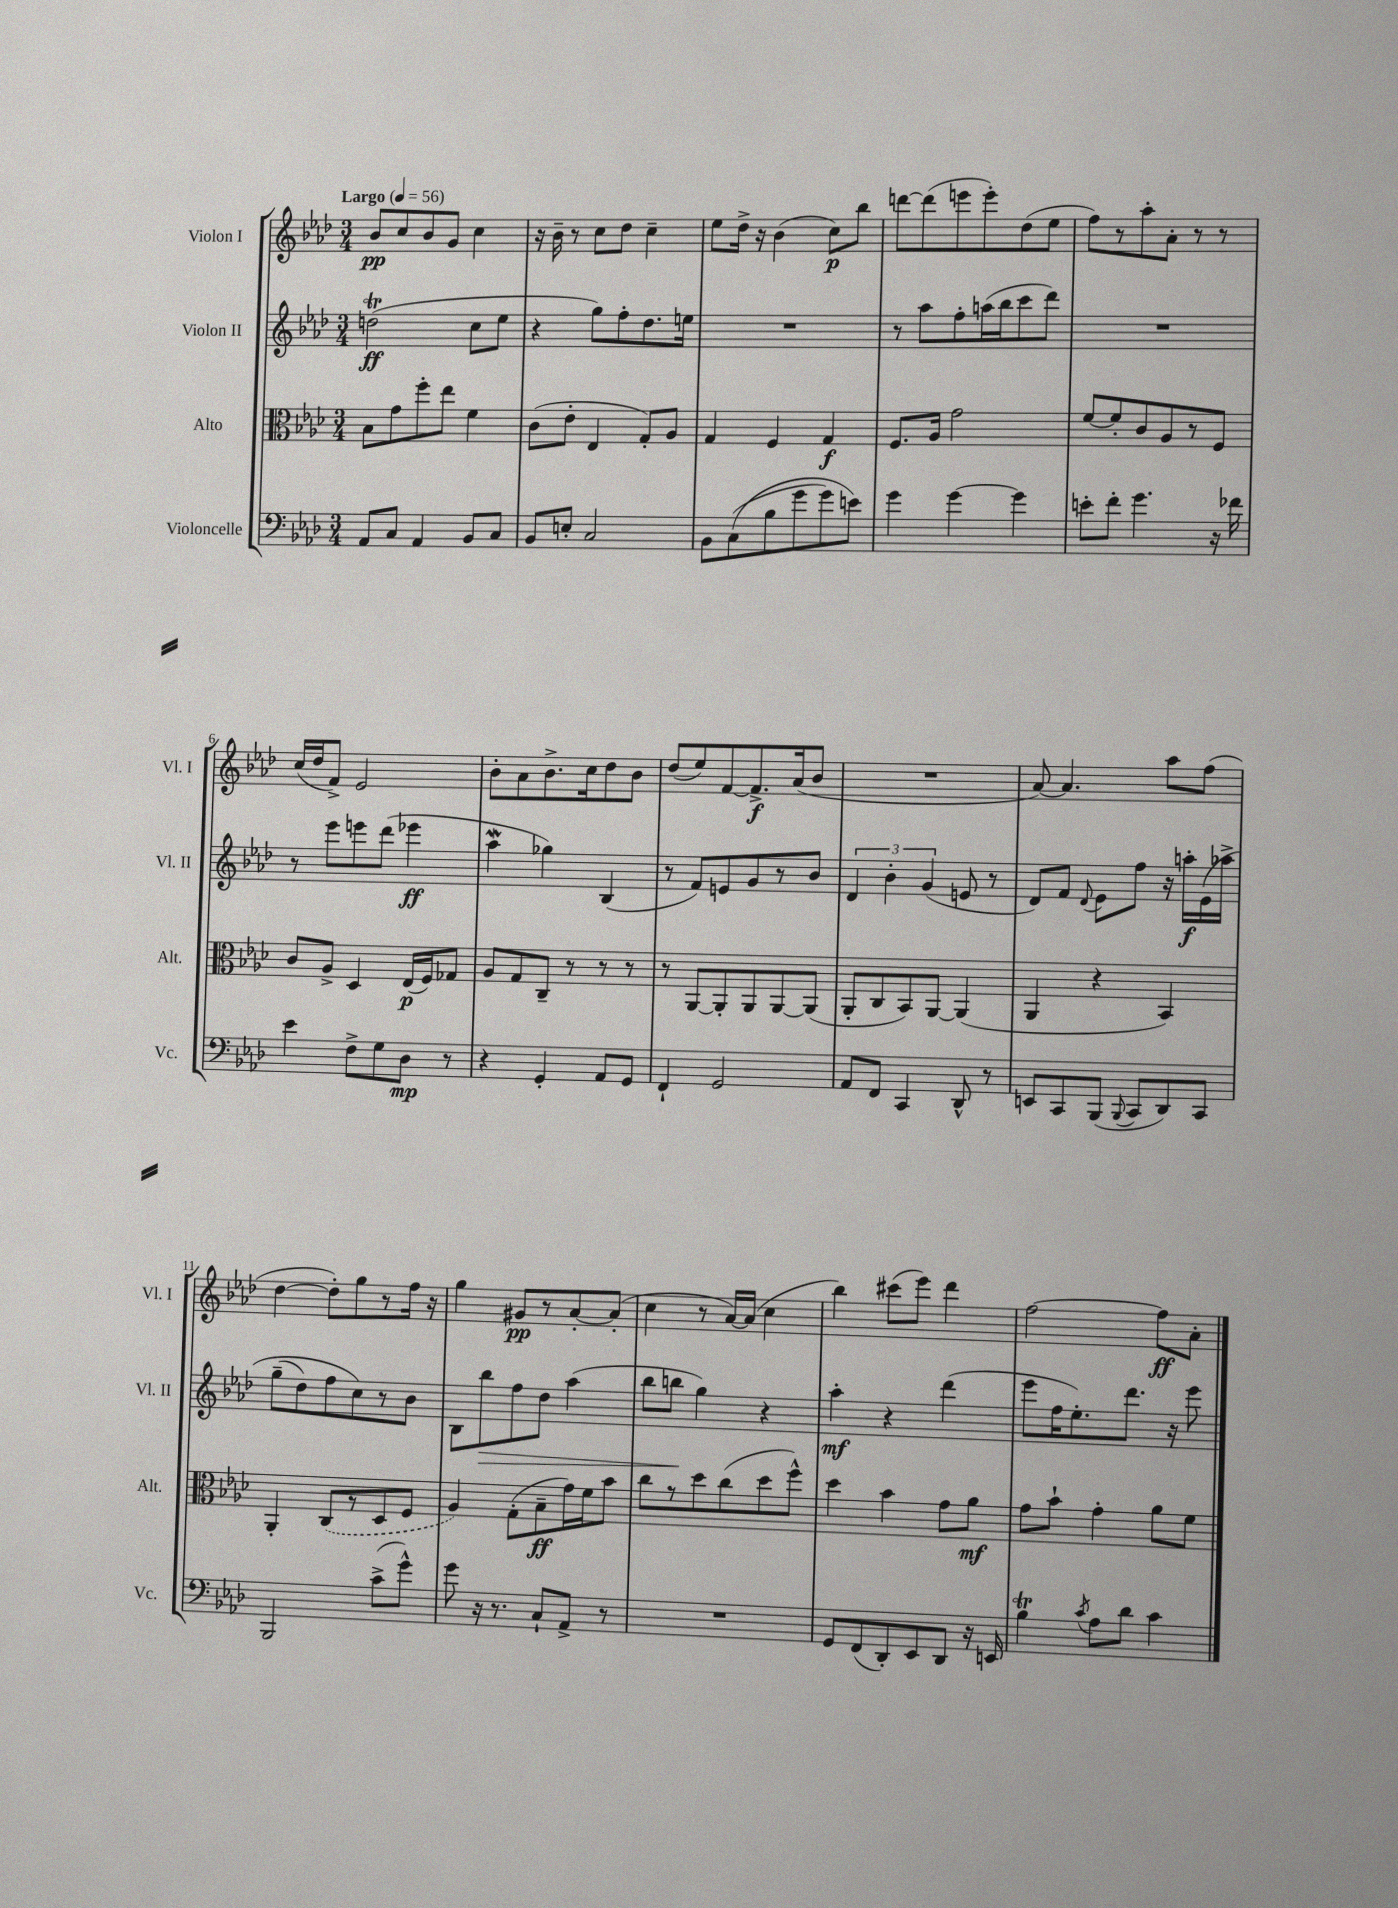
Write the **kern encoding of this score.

**kern	**dynam	**kern	**dynam	**kern	**dynam	**kern	**dynam
*part4	*part4	*part3	*part3	*part2	*part2	*part1	*part1
*staff4	*staff4	*staff3	*staff3	*staff2	*staff2	*staff1	*staff1
*I"Violoncelle	*	*I"Alto	*	*I"Violon II	*	*I"Violon I	*
*I'Vc.	*	*I'Alt.	*	*I'Vl. II	*	*I'Vl. I	*
*clefF4	*	*clefC3	*	*clefG2	*	*clefG2	*
*k[b-e-a-d-]	*	*k[b-e-a-d-]	*	*k[b-e-a-d-]	*	*k[b-e-a-d-]	*
*M3/4	*	*M3/4	*	*M3/4	*	*M3/4	*
*MM56	*	*MM56	*	*MM56	*	*MM56	*
=1	=1	=1	=1	=1	=1	=1	=1
!	!	!	!	!	!	!LO:TX:a:B:t=Largo	!
8AA-/L	.	8B-\L	.	(2ddnt\	ff	8b-/L	pp
8C/J	.	8g\	.	.	.	8cc/	.
4AA-/	.	8ff'\	.	.	.	8b-/	.
.	.	8ee-\J	.	.	.	8g/J	.
8BB-/L	.	4f\	.	8cc\L	.	4cc\	.
8C/J	.	.	.	8ee-\J	.	.	.
=2	=2	=2	=2	=2	=2	=2	=2
8BB-/L	.	(8c\L	.	4r	.	16r	.
.	.	.	.	.	.	16b-~\	.
8En'/J	.	8e-'\J	.	.	.	8r	.
2C/	.	4E-/	.	8gg\L)	.	8cc\L	.
.	.	.	.	8ff'\	.	8dd-\J	.
.	.	8G'/L)	.	8.dd-\	.	4cc~\	.
.	.	8A-/J	.	.	.	.	.
.	.	.	.	16een\Jk	.	.	.
=3	=3	=3	=3	=3	=3	=3	=3
8BB-\L	.	4G/	.	2.r	.	8ee-\L	.
((8C\	.	.	.	.	.	16dd-^\Jk	.
.	.	.	.	.	.	16r	.
8B-\	.	4F/	.	.	.	(4b-\	.
8g\	.	.	.	.	.	.	.
8g\)	.	4G/	f	.	.	8cc\L)	p
8en\J)	.	.	.	.	.	8bb-\J	.
=4	=4	=4	=4	=4	=4	=4	=4
4g\	.	8.F/L	.	8r	.	[8dddn\L	.
.	.	.	.	8aa-\L	.	(8ddd\]	.
.	.	16A-/Jk	.	.	.	.	.
[4g\	.	2g\	.	8ff'\	.	8eeen\	.
.	.	.	.	(16aan\L	.	8eee'\)	.
.	.	.	.	16bb-\J	.	.	.
4g\]	.	.	.	8ccc\	.	(8dd-\	.
.	.	.	.	8ddd-\J)	.	8ee-\J	.
=5	=5	=5	=5	=5	=5	=5	=5
8en'\L	.	[8f/L	.	2.r	.	8ff\L)	.
8f'\J	.	8f'/]	.	.	.	8r	.
4.g\	.	8c/	.	.	.	8aa-'\	.
.	.	8A-/	.	.	.	8a-'\J	.
.	.	8r	.	.	.	8r	.
16r	.	8F/J	.	.	.	8r	.
16f-X\	.	.	.	.	.	.	.
!!LO:LB:g=z
=6	=6	=6	=6	=6	=6	=6	=6
4e-\	.	8c/L	.	8r	.	(16cc/LL	.
.	.	.	.	.	.	16dd-/J	.
.	.	8A-^/J	.	8eee-\L	.	8f^/J)	.
8F^\L	.	4D-/	.	8eeen\	.	2e-/	.
8G\	.	.	.	(8ddd-\J	.	.	.
8D-\J	mp	(16E-/LL	p	4eee-X\	ff	.	.
.	.	16F/J)	.	.	.	.	.
8r	.	8G-X/J	.	.	.	.	.
=7	=7	=7	=7	=7	=7	=7	=7
4r	.	8A-/L	.	4aa-w\	.	8b-'\L	.
.	.	8G/	.	.	.	8a-\	.
4GG'/	.	8C~/J	.	4gg-X\)	.	8.b-^\	.
.	.	8r	.	.	.	.	.
.	.	.	.	.	.	16cc\k	.
8AA-/L	.	8r	.	(4B-/	.	8dd-\	.
8GG/J	.	8r	.	.	.	8b-\J	.
=8	=8	=8	=8	=8	=8	=8	=8
4FF`/	.	8r	.	8r	.	(8dd-/L	.
.	.	[8AA-/L	.	8f/L)	.	8ee-/)	.
2GG/	.	8AA-'/]	.	8en/	.	[8f/	.
.	.	8AA-/	.	8g/	.	8.f^/]	f
.	.	[8AA-/	.	8r	.	.	.
.	.	.	.	.	.	(16a-/k	.
.	.	(8AA-/J]	.	8b-/J	.	8b-/J	.
=9	=9	=9	=9	=9	=9	=9	=9
8AA-/L	.	8AA-'/L	.	6d-/	.	2.r	.
8FF/J	.	8C/	.	.	.	.	.
.	.	.	.	6b-'\	.	.	.
4CC/	.	8BB-/)	.	.	.	.	.
.	.	.	.	(6g/	.	.	.
.	.	[8AA-/J	.	.	.	.	.
8DD-^^/	.	(4AA-/]	.	8en/	.	.	.
8r	.	.	.	8r	.	.	.
=10	=10	=10	=10	=10	=10	=10	=10
8EEn/L	.	4AA-/	.	8d-/L)	.	[8a-/)	.
8CC/	.	.	.	8f/J	.	4.a-/]	.
.	.	.	.	8qqd-/	.	.	.
(8BBB-/J	.	4r	.	8e-\L	.	.	.
8qqBBB-/	.	.	.	.	.	.	.
8CC/L	.	.	.	8ff\J	.	.	.
8DD-/)	.	4BB-/)	.	16r	.	8aa-\L	.
.	.	.	.	16aan'\LL	f	.	.
8CC/J	.	.	.	(16e-\	.	(8ff\J	.
.	.	.	.	16aa-X^\JJ	.	.	.
!!LO:LB:g=z
=11	=11	=11	=11	=11	=11	=11	=11
2BBB-/	.	4AA-'/	.	(8gg~\L	.	[4dd-\	.
.	.	.	.	8dd-\)	.	.	.
.	.	(8C/L	.	8ff\	.	8dd-'\L])	.
.	.	8r	.	8cc\)	.	8gg\	.
(8c^\L	.	8D-/	.	8r	.	8r	.
8g^^\J)	.	8F/J	.	8b-\J	.	16ff\Jk	.
.	.	.	.	.	.	16r	.
=12	=12	=12	=12	=12	=12	=12	=12
8g\	.	4A-/)	.	8B-\L	.	4gg\	.
!	!	!	!	!	!LO:HP:b	!	!
16r	.	.	.	8bb-\	>	.	.
8.r	.	.	.	.	.	.	.
.	.	(8G'\L	.	8ff\	.	8g#X/L	pp
8C`/L	.	8B-~\	ff	8dd-\J	.	8r	.
8AA-^/J	.	16g\L)	.	(4aa-\	.	[8a-'/	.
.	.	16f\J	.	.	.	.	.
8r	.	8b-\J	.	.	.	(8a-'/J]	.
=13	=13	=13	=13	=13	=13	=13	=13
2.r	.	8cc\L	.	8bb-\L	.	4cc\	.
.	.	8r	.	8bbn\J	.	.	.
.	.	8dd-\	.	4gg\)	]	8r	.
.	.	(8cc\	.	.	.	[16a-/LL)	.
.	.	.	.	.	.	(16a-/JJ]	.
.	.	8dd-\	.	4r	.	4cc\	.
.	.	8ff^^\J)	.	.	.	.	.
=14	=14	=14	=14	=14	=14	=14	=14
8GG/L	.	4dd-\	.	4aa-'\	mf	4bb-\)	.
(8FF/	.	.	.	.	.	.	.
8DD-'/)	.	4b-\	.	4r	.	(8ccc#X\L	.
8EE-/	.	.	.	.	.	8eee-\J)	.
8DD-/J	.	8g\L	.	(4ddd-\	.	4ddd-\	.
16r	.	8a-\J	mf	.	.	.	.
16EEn/	.	.	.	.	.	.	.
=15	=15	=15	=15	=15	=15	=15	=15
4B-T\	.	8g\L	.	8eee-\L	.	[2ff\	.
.	.	8b-`\J	.	16ff\K	.	.	.
.	.	.	.	8.ee-'\)	.	.	.
8qc/	.	.	.	.	.	.	.
8A-\L	.	4g'\	.	.	.	.	.
8d-\J	.	.	.	8.ddd-\J	.	.	.
4c\	.	8a-\L	.	.	.	8ff\L]	ff
.	.	.	.	16r	.	.	.
.	.	8f\J	.	8eee-\	.	8a-'\J	.
==	==	==	==	==	==	==	==
*-	*-	*-	*-	*-	*-	*-	*-
